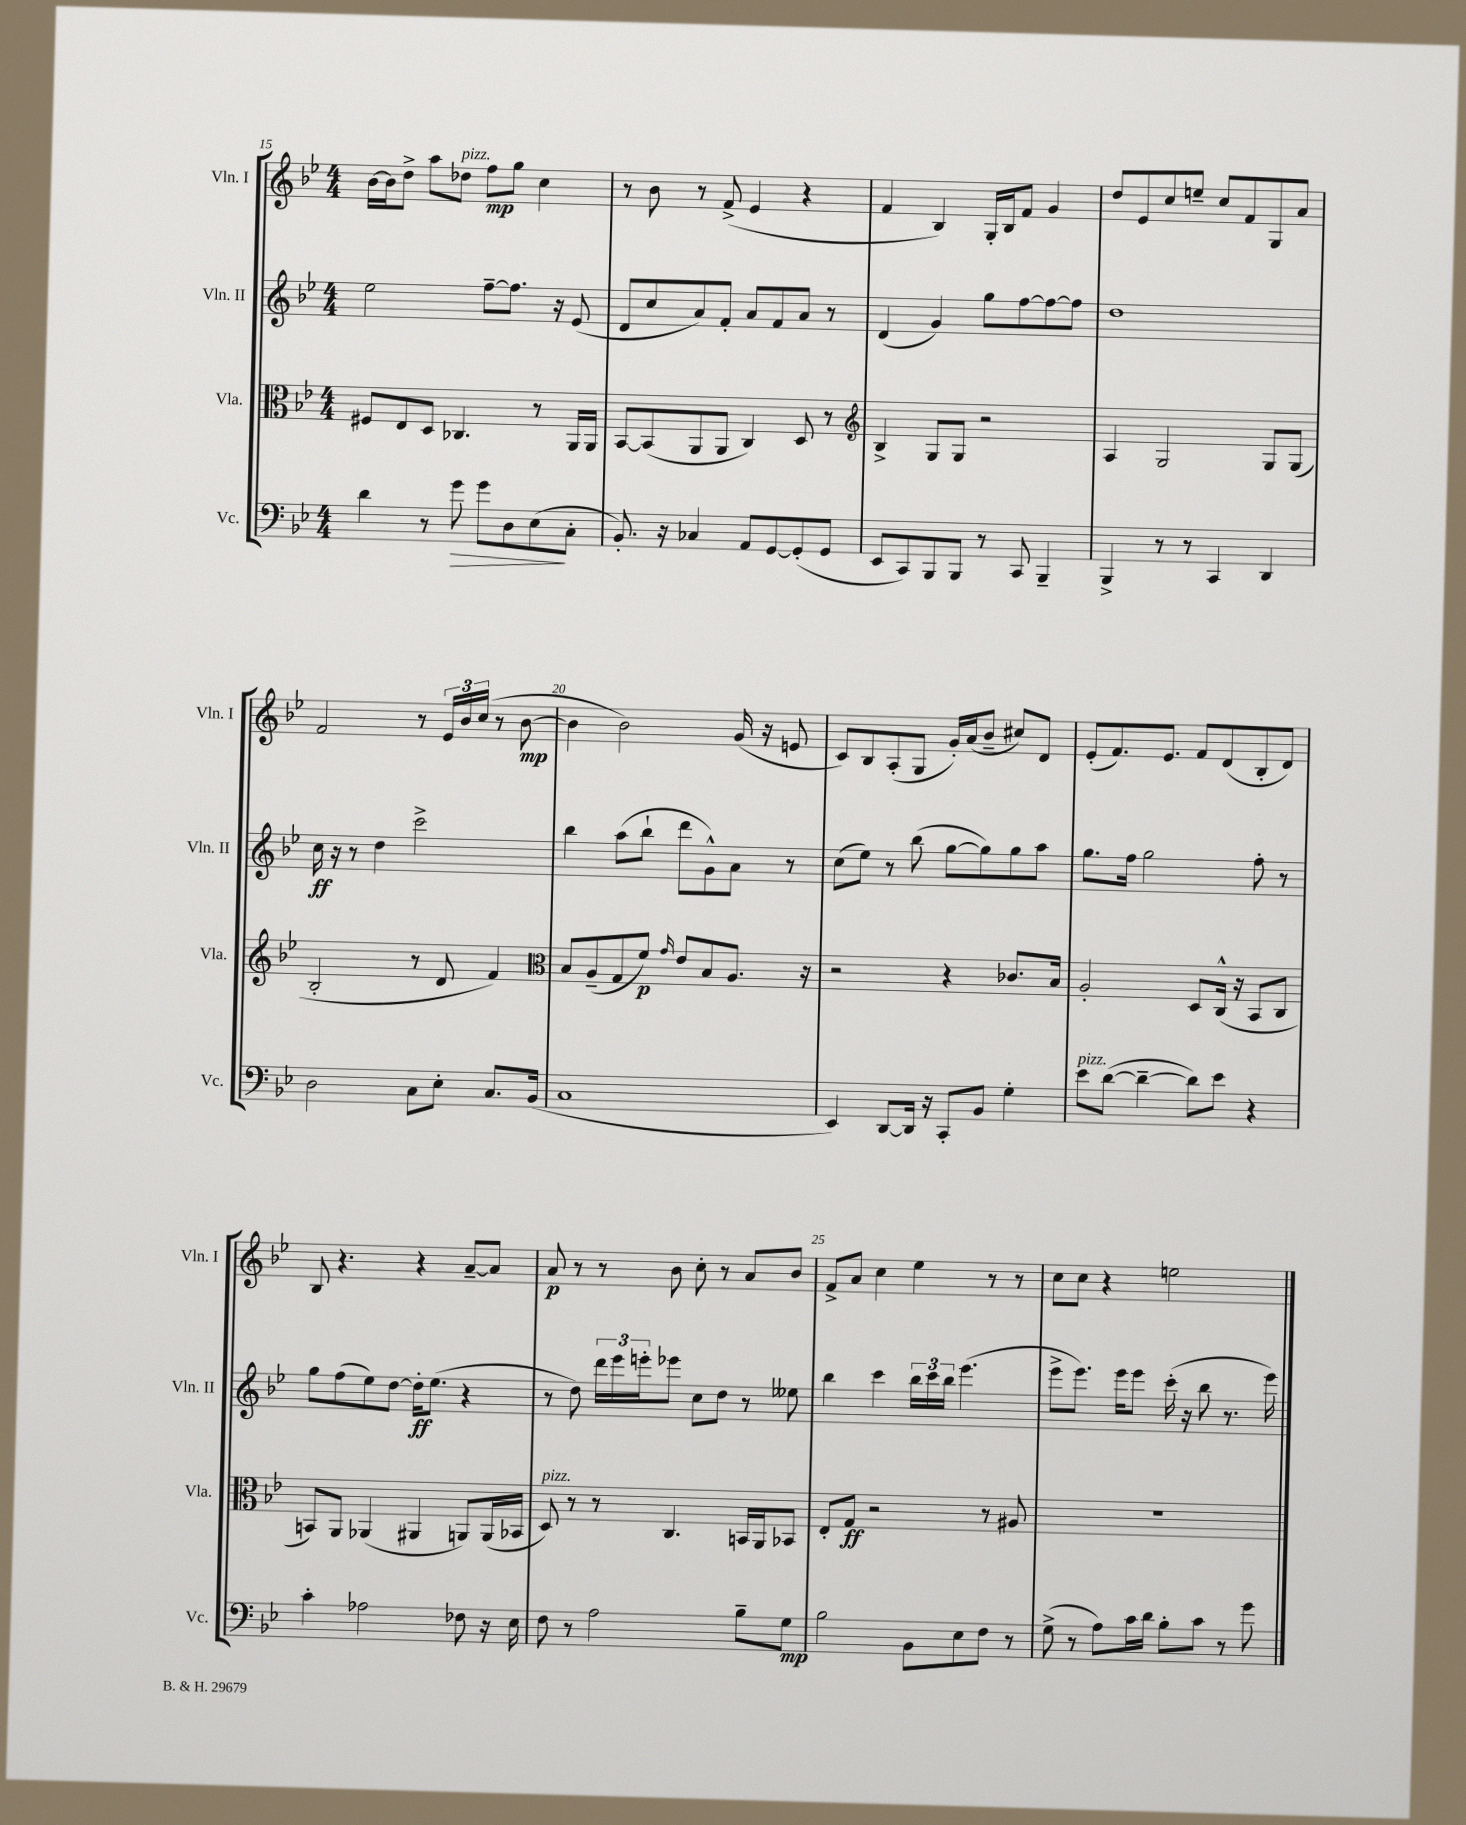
<<
\new StaffGroup <<
\new Staff = "s0" \with { instrumentName = "Vln. I" shortInstrumentName = "Vln. I" } {
    \clef treble \key bes \major \numericTimeSignature \time 4/4
    bes'16~ bes'16 d''8-> a''8 des''8^\markup { \italic "pizz." } f''8\mp g''8 c''4 |
    r8 bes'8 r8 f'8->( ees'4 r4 |
    f'4 bes4) g16-. bes16 f'8 g'4 |
    d''8 ees'8 c''8 e''8-- c''8 f'8 g8 a'8 |
    f'2 r8 \tuplet 3/2 { ees'16 bes'16 c''16( } r8 bes'8~\mp |
    bes'4 bes'2) g'16( r16 e'8 |
    c'8) bes8 a8-.( g8 g'16-.) a'16( bes'8-- cis''8) d'8 |
    ees'8-.( f'8.) ees'8. f'8 d'8( bes8-. d'8) |
    bes8 r4. r4 a'8~-- a'8 |
    a'8\p r8 r8 bes'8 c''8-. r8 a'8 bes'8 |
    f'8-> a'8 c''4 ees''4 r8 r8 |
    c''8 c''8 r4 e''2 \bar "|." |
}
\new Staff = "s1" \with { instrumentName = "Vln. II" shortInstrumentName = "Vln. II" } {
    \clef treble \key bes \major \numericTimeSignature \time 4/4
    ees''2 f''8~-- f''8. r16 ees'8( |
    d'8 c''8 a'8) f'8-. a'8 f'8 a'8 r8 |
    d'4( g'4) g''8 f''8~ f''8~ f''8 |
    d''1 |
    c''16\ff r16 r8 d''4 c'''2-> |
    bes''4 a''8( bes''8-! d'''8 g'8-^) a'8 r8 |
    c''8( ees''8) r8 bes''8( g''8~ g''8) g''8 a''8 |
    g''8. f''16 g''2 f''8-. r8 |
    g''8 f''8( ees''8) d''8~ d''16-.\ff ees''8.( r4 |
    r8 d''8) \tuplet 3/2 { d'''16 ees'''16 e'''16-. } ees'''8 c''8 d''8 r8 eeses''8 |
    bes''4 c'''4 \tuplet 3/2 { bes''16 c'''16 bes''16 } ees'''4.( |
    ees'''8-> ees'''8.) ees'''16 ees'''8 c'''16-.( r16 bes''8 r8. ees'''16) \bar "|." |
}
\new Staff = "s2" \with { instrumentName = "Vla." shortInstrumentName = "Vla." } {
    \clef alto \key bes \major \numericTimeSignature \time 4/4
    fis8 ees8 d8 ces4. r8 a,16 a,16 |
    bes,8~ bes,8( a,8 a,8 c4) d8 r8 |
    \clef treble bes4-> g8 g8 r2 |
    a4 g2 g8 g8( |
    bes2-. r8 d'8 f'4) |
    \clef alto bes8 a8--( g8 f'8\p) \grace { g'16 } ees'8 bes8 a8. r16 |
    r2 r4 ces'8. bes16 |
    a2-. d8 c16-^( r16 bes,8 c8 |
    b,8) a,8 aes,4( ais,4 a,8) a,16( bes,16 |
    d8^\markup { \italic "pizz." }) r8 r8 c4. b,16 a,16 bes,8 |
    ees8-. g8\ff r2 r8 ais8 |
    r1 \bar "|." |
}
\new Staff = "s3" \with { instrumentName = "Vc." shortInstrumentName = "Vc." } {
    \clef bass \key bes \major \numericTimeSignature \time 4/4
    d'4 r8 g'8\> g'8 d8 ees8\!( c8-. |
    bes,8.-.) r16 ces4 a,8 g,8~ g,8-.( g,8 |
    ees,8 c,8) bes,,8 bes,,8 r8 c,8 bes,,4-- |
    bes,,4-> r8 r8 c,4 d,4 |
    d2 c8 ees8-. c8. bes,16( |
    c1 |
    ees,4) d,8~ d,16 r16 c,8-. bes,8 g4-. |
    ees'8^\markup { \italic "pizz." } d'8~( d'4~-- d'8) ees'8 r4 |
    c'4-. aes2 fes8 r16 ees16 |
    f8 r8 a2 bes8-- g8\mp |
    bes2 bes,8 ees8 f8 r8 |
    g8->( r8 a8) c'16 d'16 bes8-. c'8 r8 g'8 \bar "|." |
}
>>
>>
\layout { \context { \Score currentBarNumber = #15 \override BarNumber.break-visibility = ##(#f #t #t) barNumberVisibility = #(every-nth-bar-number-visible 5) } }
